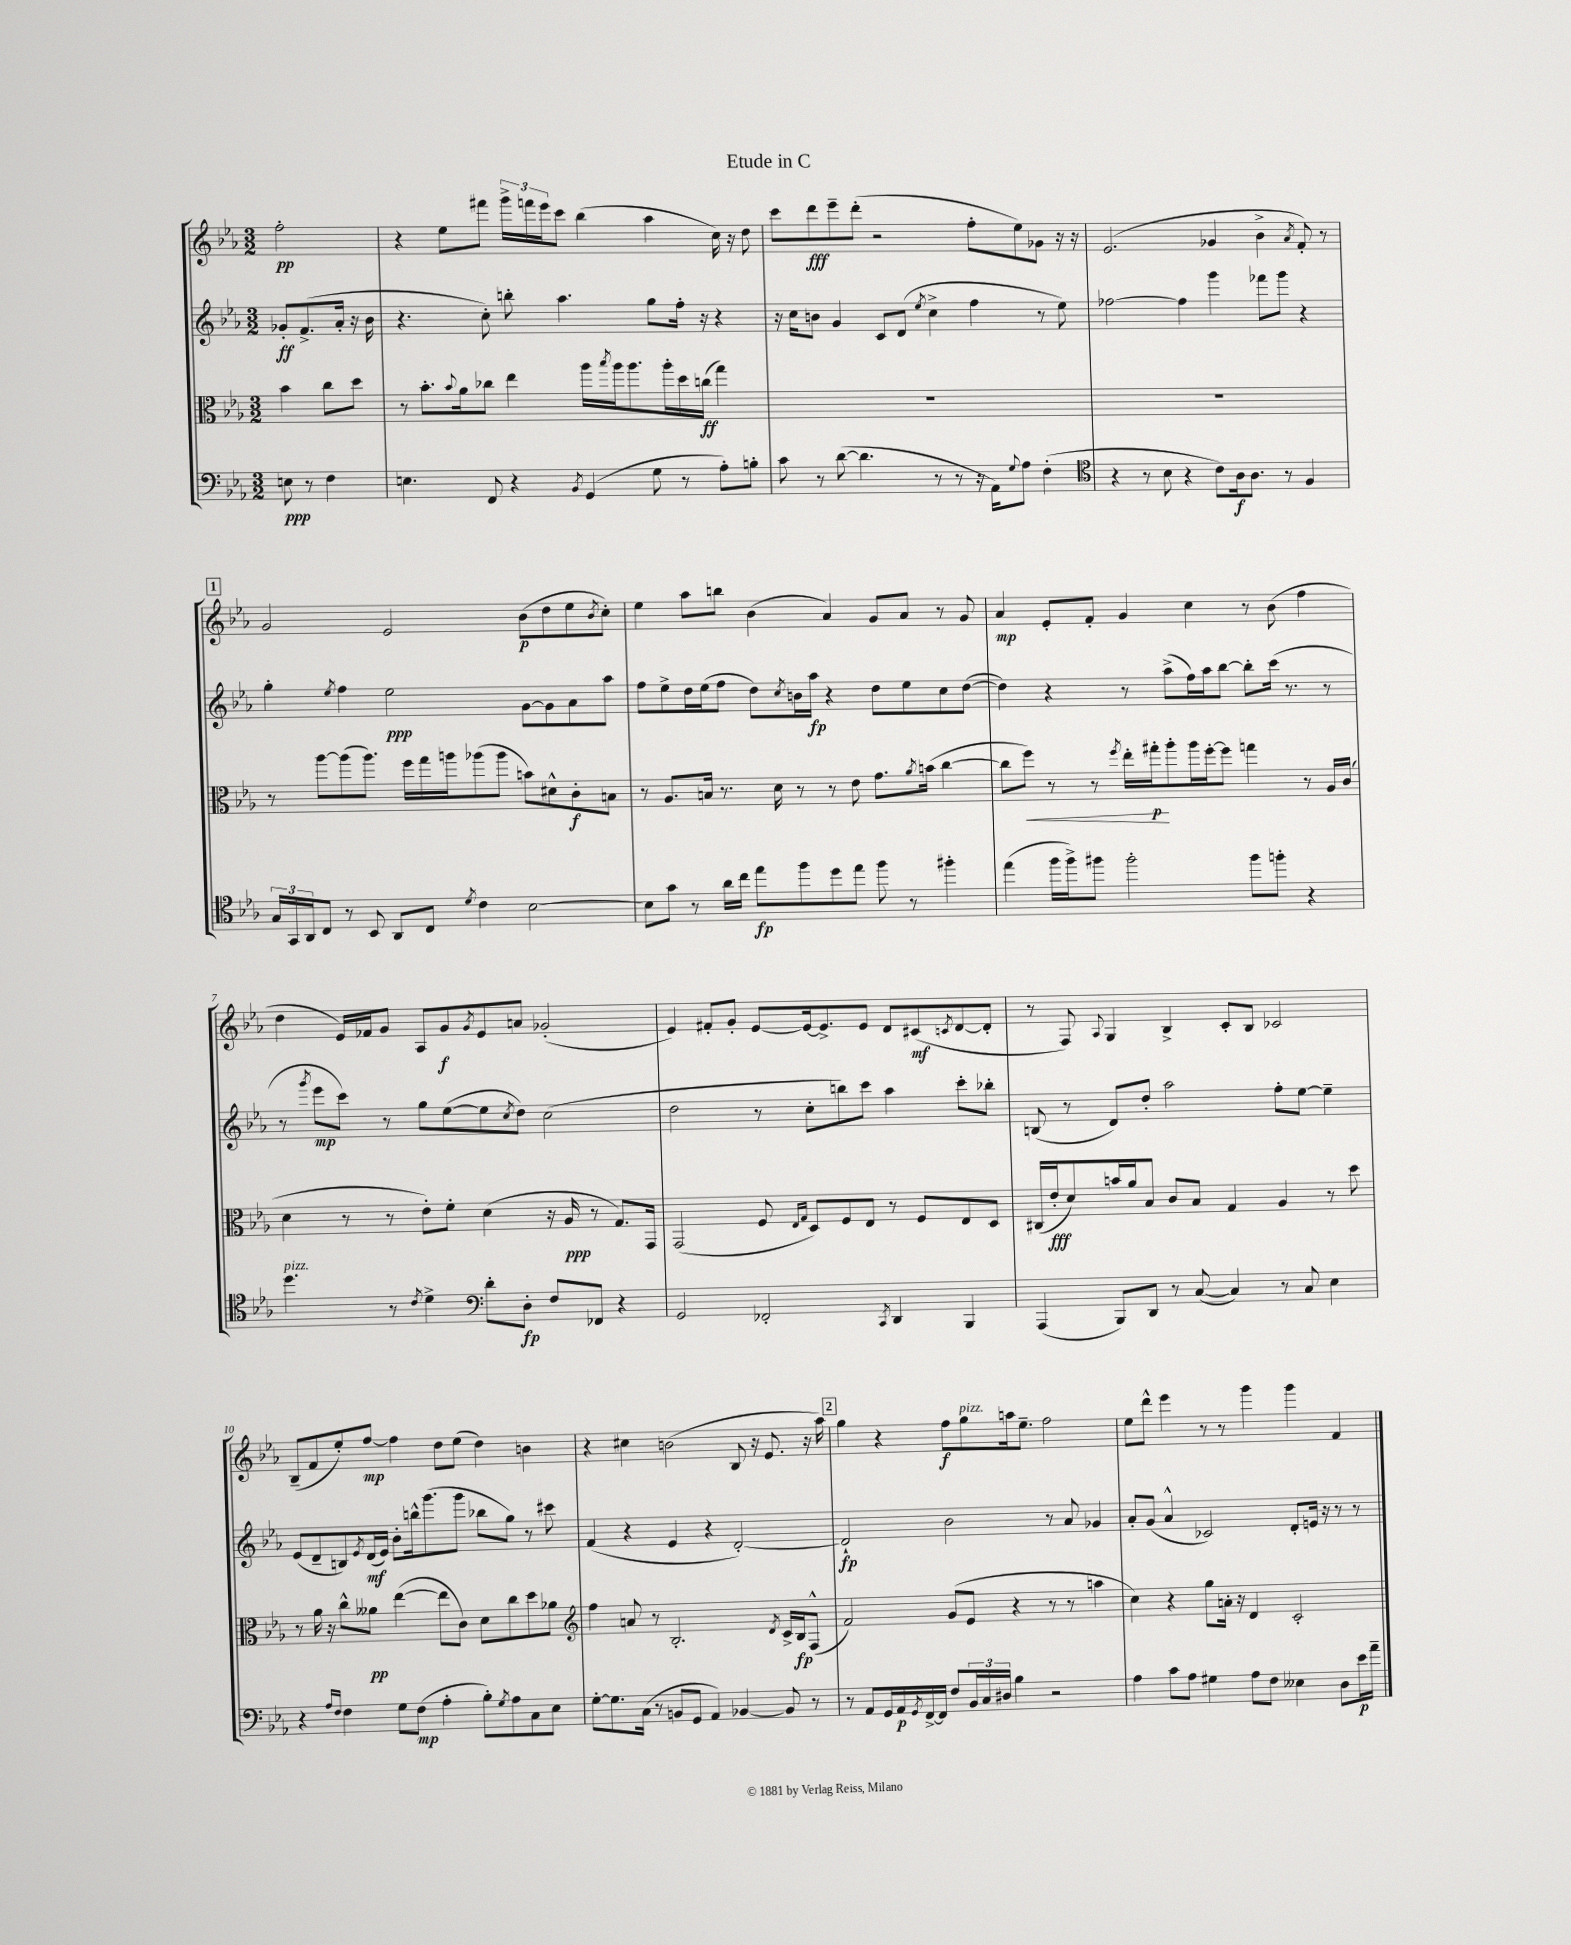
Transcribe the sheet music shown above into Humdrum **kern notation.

**kern	**dynam	**kern	**dynam	**kern	**dynam	**kern	**dynam
*part4	*part4	*part3	*part3	*part2	*part2	*part1	*part1
*staff4	*staff4	*staff3	*staff3	*staff2	*staff2	*staff1	*staff1
*clefF4	*	*clefC3	*	*clefG2	*	*clefG2	*
*k[b-e-a-]	*	*k[b-e-a-]	*	*k[b-e-a-]	*	*k[b-e-a-]	*
*M3/2	*	*M3/2	*	*M3/2	*	*M3/2	*
=	=	=	=	=	=	=	=
8En\	ppp	4b-\	.	8g-X'/L	ff	2ff'\	pp
8r	.	.	.	(8.f^/	.	.	.
4F\	.	8cc\L	.	.	.	.	.
.	.	.	.	16a-'/Jk	.	.	.
.	.	8dd\J	.	16r	.	.	.
.	.	.	.	16b-\	.	.	.
=1	=1	=1	=1	=1	=1	=1	=1
4.En\	.	8r	.	4.r	.	4r	.
.	.	8.b-'\L	.	.	.	.	.
.	.	.	.	.	.	8ee-\L	.
.	.	8qqb-/	.	.	.	.	.
.	.	16a-\k	.	.	.	.	.
8FF/	.	8cc-X\J	.	8cc'\)	.	8fff#X\J	.
4r	.	4ee-\	.	8bbn'\	.	24ggg^\LL	.
.	.	.	.	.	.	24fffn\	.
.	.	.	.	.	.	24eee-\J	.
.	.	.	.	4.aa-\	.	8ccc\J	.
8qBB-/	.	.	.	.	.	.	.
(4GG/	.	16aa-\LL	.	.	.	(4bb-\	.
.	.	8qbb-/	.	.	.	.	.
.	.	16aa-\J	.	.	.	.	.
.	.	8.aa-\	.	.	.	.	.
8G\	.	.	.	8gg\L	.	4aa-\	.
.	.	16aa-'\L	.	.	.	.	.
8r	.	16dd\	.	16ff'\Jk	.	.	.
.	.	(16ccn\JJ	ff	16r	.	.	.
8A-'\L)	.	4gg\)	.	4r	.	16cc\)	.
.	.	.	.	.	.	16r	.
8Bn'\J	.	.	.	.	.	8dd\	.
=2	=2	=2	=2	=2	=2	=2	=2
8c\	.	1.r	.	16r	.	8ccc\L	.
.	.	.	.	16cc\KL	.	.	.
8r	.	.	.	8bn\J	.	8ddd\	fff
([8d\	.	.	.	4g/	.	8eee-~\	.
4.d\]	.	.	.	.	.	(8ddd'\J	.
.	.	.	.	8c/L	.	2r	.
.	.	.	.	(8d/J	.	.	.
.	.	.	.	8qee-/	.	.	.
8r	.	.	.	4cc^\	.	.	.
8r	.	.	.	.	.	.	.
16r	.	.	.	4ff\	.	8ff'\L	.
16AA-\KL)	.	.	.	.	.	.	.
8qqG/	.	.	.	.	.	.	.
8A-\J	.	.	.	.	.	8ee-\)	.
(4F'\	.	.	.	8r	.	8g-X\J	.
.	.	.	.	8ee-\)	.	16r	.
.	.	.	.	.	.	16r	.
=3	=3	=3	=3	=3	=3	=3	=3
*clefC4	*	*	*	*	*	*	*
4r	.	1.r	.	[2ff-X\	.	(2.e-/	.
8r	.	.	.	.	.	.	.
8B-\	.	.	.	.	.	.	.
4r	.	.	.	4ff-\]	.	.	.
8c\L)	.	.	.	4ggg\	.	4g-X/	.
16A-\k	f	.	.	.	.	.	.
8.A-\J	.	.	.	.	.	.	.
.	.	.	.	8fff-X\L	.	4b-^\	.
8r	.	.	.	8ggg\J	.	.	.
.	.	.	.	.	.	8qa-/	.
4F/	.	.	.	4r	.	8f'/)	.
.	.	.	.	.	.	8r	.
!!LO:LB:g=z
!!LO:REH:place=s1:t=1
=4	=4	=4	=4	=4	=4	=4	=4
24G/LL	.	8r	.	4gg'\	.	2g/	.
24GG/	.	.	.	.	.	.	.
24AA-/J	.	.	.	.	.	.	.
8C/J	.	[8aa-\L	.	.	.	.	.
.	.	.	.	8qee-/	.	.	.
8r	.	(8aa-\]	.	4ff\	.	.	.
8BB-/	.	8.aa-\J)	.	.	.	.	.
8AA-/L	.	.	.	2ee-\	ppp	2e-/	.
.	.	16ff\LL	.	.	.	.	.
8C/J	.	16gg\	.	.	.	.	.
.	.	16aan\J	.	.	.	.	.
8qd/	.	.	.	.	.	.	.
4c\	.	(8aa-X\	.	.	.	.	.
.	.	8aa-\J	.	.	.	.	.
[2B-\	.	8bn\L)	.	[8g\L	.	(8b-\L	p
.	.	8d#X^^\	.	8g\]	.	8dd\	.
.	.	8c'\	f	8a-\	.	8ee-\	.
.	.	.	.	.	.	8qb-/	.
.	.	8Bn\J	.	8aa-\J	.	8cc'\J)	.
=5	=5	=5	=5	=5	=5	=5	=5
8B-\L]	.	8r	.	8ff\L	.	4ee-\	.
8g\J	.	8.A-/L	.	8ee-^\	.	.	.
8r	.	.	.	16dd\L	.	8aa-\L	.
.	.	16Bn/Jk	.	(16ee-\J	.	.	.
16a-\LL	.	8.r	.	8ff\J	.	8bbn\J	.
16cc\JJ	.	.	.	.	.	.	.
8ee-\L	fp	.	.	8dd\L)	.	(4b-\	.
.	.	16d\	.	.	.	.	.
.	.	.	.	8qcc/	.	.	.
8ff\	.	8r	.	16bn\L	.	.	.
.	.	.	.	16aa-\JJ	fp	.	.
8dd\	.	8r	.	4r	.	4a-/)	.
8ee-\J	.	8e-\	.	.	.	.	.
8ff\	.	8.g\L	.	8dd\L	.	8g/L	.
8r	.	.	.	8ee-\	.	8a-/J	.
.	.	8qa-/	.	.	.	.	.
.	.	(16bn\Jk	.	.	.	.	.
4ff#X'\	.	[4cc\	.	8cc\	.	8r	.
.	.	.	.	([8dd\J	.	8g/	.
=6	=6	=6	=6	=6	=6	=6	=6
(4ee-\	.	8cc\L]	.	4dd\])	.	4a-/	mp
!	!	!	!LO:HP:b	!	!	!	!
.	.	8ff\J)	<	.	.	.	.
16ff\LL	.	8r	.	4r	.	8e-'/L	.
16ff^\J)	.	.	.	.	.	.	.
8ff#X\J	.	8r	.	.	.	8f'/J	.
.	.	8qff/	.	.	.	.	.
2ff#'\	.	16ee-'\LL	.	8r	.	4g/	.
.	.	16gg#X'\J	p	.	.	.	.
.	.	8aa-'\	[	(8aa-^\L	.	.	.
.	.	16aa-\L	.	16ff\L)	.	4cc\	.
.	.	[16ff'\J	.	16aa-\J	.	.	.
.	.	8ff\J]	.	[8bb-\J	.	.	.
8ff#\L	.	4ggn\	.	8bb-'\L]	.	8r	.
8ffn'\J	.	.	.	(16ccc\Jk	.	(8b-\	.
.	.	.	.	8.r	.	.	.
4r	.	8r	.	.	.	4ff\	.
.	.	16A-/LL	.	8r	.	.	.
.	.	(16c/JJ	.	.	.	.	.
!!LO:LB:g=z
=7	=7	=7	=7	=7	=7	=7	=7
!LO:TX:a:i:t=pizz.	!	!	!	!	!	!	!
4.dd\	.	4d\	.	8r	.	4dd\	.
.	.	.	.	8qggg/	.	.	.
.	.	.	.	8eee-\L	mp	.	.
.	.	8r	.	8ccc\J)	.	16e-/LL)	.
.	.	.	.	.	.	16f-X/J	.
8r	.	8r	.	8r	.	8g/J	.
8qc/	.	.	.	.	.	.	.
4d^\	.	8e-'\L)	.	8gg\L	.	8A-/L	.
.	.	8f'\J	.	([8ee-\	.	8g/	f
*clefF4	*	*	*	*	*	*	*
.	.	.	.	.	.	8qg/	.
8d'\L	.	(4d\	.	8ee-\]	.	8e-/	.
.	.	.	.	8qcc/	.	.	.
8D'\J	fp	.	.	8dd\J)	.	8an/J	.
8F/L	.	16r	.	(2cc\	.	(2g-X'/	.
.	.	16A-/	ppp	.	.	.	.
8FF-X/J	.	8r	.	.	.	.	.
4r	.	8.G/L)	.	.	.	.	.
.	.	16GG/Jk	.	.	.	.	.
=8	=8	=8	=8	=8	=8	=8	=8
2GG/	.	(2GG/	.	2dd\	.	4e-/)	.
.	.	.	.	.	.	8f#X'/L	.
.	.	.	.	.	.	8g'/J	.
2FF-X'/	.	8F/	.	8r	.	[8e-/L	.
.	.	16qqE-/LL	.	.	.	.	.
.	.	16qqG/JJ	.	.	.	.	.
.	.	8D/L)	.	8cc'\L	.	16e-/k_	.
.	.	.	.	.	.	8.e-^/]	.
.	.	8F/	.	8bbn\)	.	.	.
.	.	8E-/J	.	8ccc\J	.	8e-/J	.
8qCC/	.	.	.	.	.	.	.
4DD/	.	8r	.	4aa-\	.	8d/L	.
.	.	8F/L	.	.	.	(8c#X/	mf
.	.	.	.	.	.	8qcn/	.
4BBB-/	.	8E-/	.	8ccc'\L	.	[8d/	.
.	.	8D/J	.	8bb-X'\J	.	8d'/J]	.
=9	=9	=9	=9	=9	=9	=9	=9
(4AAA-/	.	(16C#X/LL	.	(8Bn/	.	8r	.
.	.	16e-'/J	fff	.	.	.	.
.	.	8d/)	.	8r	.	8F/)	.
.	.	.	.	.	.	8qqA-/	.
8BBB-/L)	.	16bn/L	.	8d/L)	.	4G/	.
.	.	16a-/J	.	.	.	.	.
8DD/J	.	8B-/J	.	8dd'/J	.	.	.
8r	.	8c/L	.	2aa-\	.	4B-^/	.
([8C/	.	8B-/J	.	.	.	.	.
4C/])	.	4G/	.	.	.	8c'/L	.
.	.	.	.	.	.	8B-/J	.
8r	.	4A-/	.	8ff'\L	.	2c-X/	.
8C/	.	.	.	[8ee-\J	.	.	.
4E-\	.	8r	.	4ee-~\]	.	.	.
.	.	8dd\	.	.	.	.	.
!!LO:LB:g=z
=10	=10	=10	=10	=10	=10	=10	=10
4r	.	8r	.	(8e-/L	.	(8B-~/L	.
.	.	16a-\	.	8d~/	.	8f/	.
.	.	16r	.	.	.	.	.
16qqA-/LL	.	.	.	.	.	.	.
16qqF/JJ	.	.	.	.	.	.	.
4F\	.	8cc^^\L	.	8Bn/)	.	8ee-'/)	.
.	.	.	.	8qe-/	.	.	.
.	.	8a--X\J	pp	(16d/L	mf	[8ff/J	mp
.	.	.	.	16e-/JJ)	.	.	.
8G\L	.	([4ee-\	.	8b-'\L	.	4ff\]	.
(8F\J	mp	.	.	16bbn^^\k	.	.	.
.	.	.	.	(8.ggg\	.	.	.
4A-'\	.	8ee-\L]	.	.	.	8dd\L	.
.	.	8c\J)	.	8ggg\J	.	(8ee-\J	.
8B-'\L)	.	8d\L	.	8bb-X\L	.	4dd\)	.
8qG/	.	.	.	.	.	.	.
8A-\	.	8cc\	.	8gg\J)	.	.	.
8C\	.	8dd\	.	8r	.	4bn\	.
8E-\J	.	8a-X\J	.	8ccc#X\	.	.	.
=11	=11	=11	=11	=11	=11	=11	=11
*	*	*clefG2	*	*	*	*	*
[8G'\L	.	4ff\	.	(4f/	.	4r	.
8.G\]	.	.	.	.	.	.	.
.	.	8an/	.	4r	.	4cc#X\	.
(16C\Jk	.	.	.	.	.	.	.
8r	.	8r	.	.	.	.	.
8BBn/L	.	2.B-'/	.	4e-/	.	(2bn\	.
8GG/J	.	.	.	.	.	.	.
4AA-/)	.	.	.	4r	.	.	.
[4BB-X/	.	.	.	[2d'/)	.	8B-/	.
.	.	.	.	.	.	16r	.
.	.	.	.	.	.	8.e-/	.
.	.	8qd/	.	.	.	.	.
8BB-/]	.	16c^/LL	.	.	.	.	.
.	.	16B-/J	fp	.	.	.	.
8r	.	(8F^^/J	.	.	.	16r	.
.	.	.	.	.	.	16aa-\)	.
!!LO:REH:place=s1:t=2
=12	=12	=12	=12	=12	=12	=12	=12
8r	.	2f/)	.	2d`/]	fp	4gg\	.
8AA-/L	.	.	.	.	.	.	.
16GG/L	.	.	.	.	.	4r	.
16AA-/	p	.	.	.	.	.	.
8qGG/	.	.	.	.	.	.	.
[16FF^/	.	.	.	.	.	.	.
16FF/JJ]	.	.	.	.	.	.	.
8F/L	.	(8g/L	.	2b-\	.	8ff\L	f
!	!	!	!	!	!	!LO:TX:a:i:t=pizz.	!
24BB-/L	.	8e-/J	.	.	.	8gg\	.
24C/	.	.	.	.	.	.	.
24D#X/JJ	.	.	.	.	.	.	.
4B-\	.	4r	.	.	.	16aan\k	.
.	.	.	.	.	.	8.ee-~\J	.
2r	.	8r	.	8r	.	2ff\	.
.	.	8r	.	8a-/	.	.	.
.	.	4aan\	.	4g-X/	.	.	.
=13	=13	=13	=13	=13	=13	=13	=13
4A-\	.	4cc\)	.	8a-'/L	.	8ee-\L	.
.	.	.	.	(8g/J	.	8ddd^^\J	.
8c\L	.	4r	.	4a-^^/	.	4eee-\	.
8A-\J	.	.	.	.	.	.	.
4G#X\	.	8gg\L	.	2c-X/)	.	8r	.
.	.	16an'\Jk	.	.	.	8r	.
.	.	16r	.	.	.	.	.
8A-\L	.	4d/	.	.	.	4ggg\	.
8F\J	.	.	.	.	.	.	.
4E--X\	.	2c'/	.	8d'/L	.	4ggg\	.
.	.	.	.	16en/Jk	.	.	.
.	.	.	.	16r	.	.	.
8D\L	.	.	.	8r	.	4f/	.
16e-\L	p	.	.	8r	.	.	.
16a-~\JJ	.	.	.	.	.	.	.
==	==	==	==	==	==	==	==
*-	*-	*-	*-	*-	*-	*-	*-
